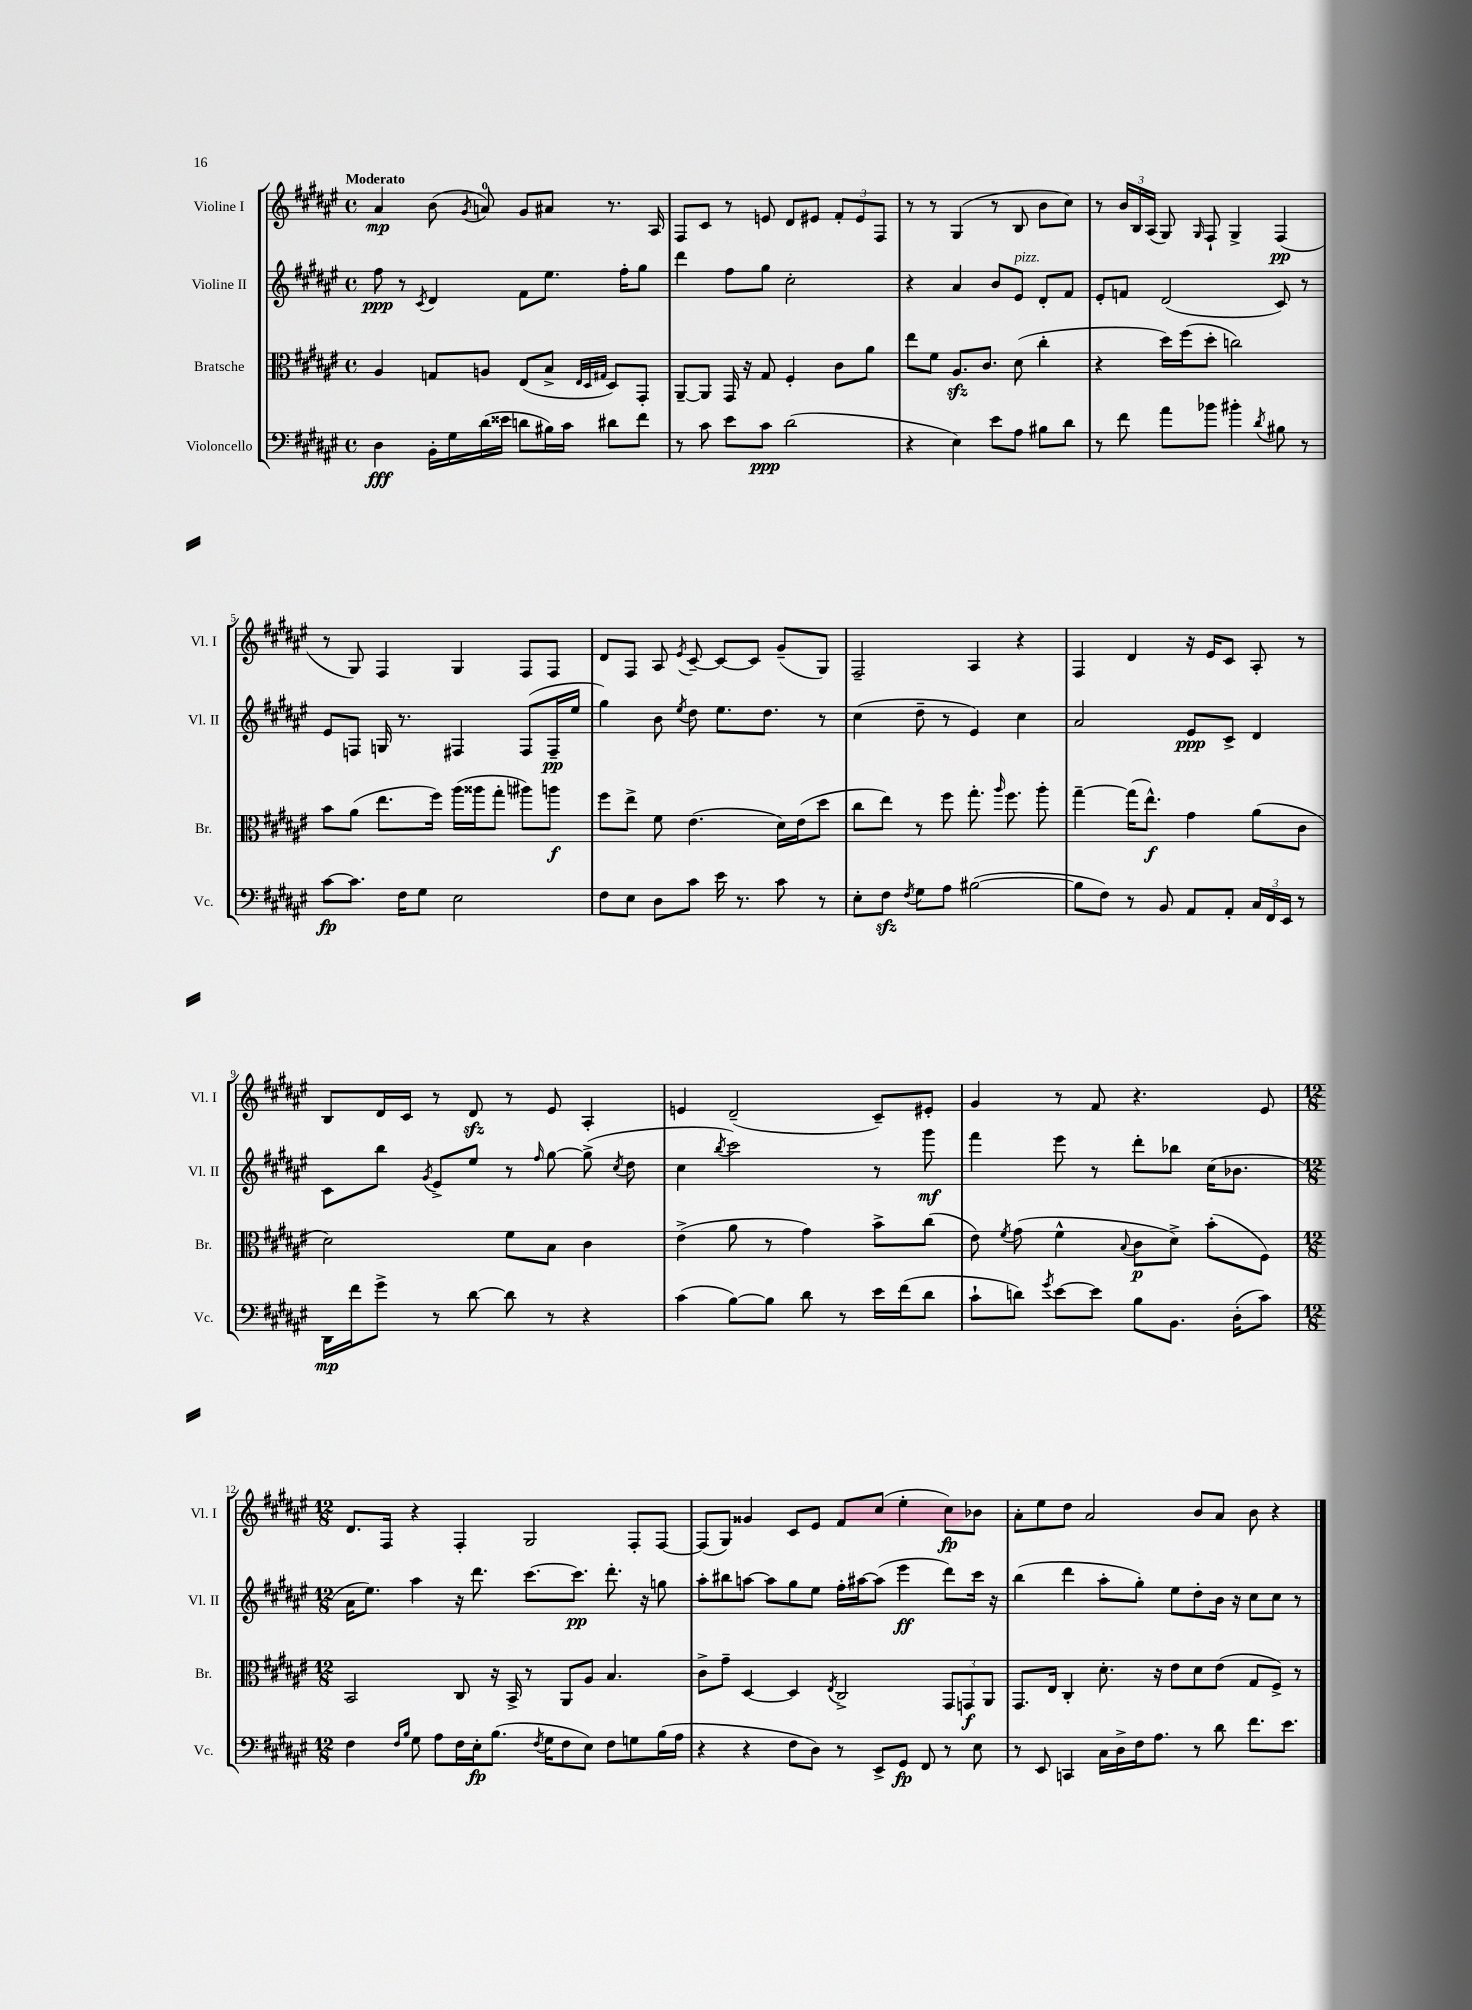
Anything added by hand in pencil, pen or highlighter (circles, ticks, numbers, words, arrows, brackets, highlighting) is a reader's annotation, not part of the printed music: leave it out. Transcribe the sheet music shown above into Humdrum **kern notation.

**kern	**dynam	**kern	**dynam	**kern	**dynam	**kern	**dynam
*part4	*part4	*part3	*part3	*part2	*part2	*part1	*part1
*staff4	*staff4	*staff3	*staff3	*staff2	*staff2	*staff1	*staff1
*I"Violoncello	*	*I"Bratsche	*	*I"Violine II	*	*I"Violine I	*
*I'Vc.	*	*I'Br.	*	*I'Vl. II	*	*I'Vl. I	*
*clefF4	*	*clefC3	*	*clefG2	*	*clefG2	*
*k[f#c#g#d#a#e#]	*	*k[f#c#g#d#a#e#]	*	*k[f#c#g#d#a#e#]	*	*k[f#c#g#d#a#e#]	*
*M4/4	*	*M4/4	*	*M4/4	*	*M4/4	*
*met(c)	*	*met(c)	*	*met(c)	*	*met(c)	*
=1	=1	=1	=1	=1	=1	=1	=1
!	!	!	!	!	!	!LO:TX:a:B:t=Moderato	!
4D#\	fff	4A#/	.	8ff#\	ppp	4a#/	mp
.	.	.	.	8r	.	.	.
.	.	.	.	8qc#/	.	.	.
16BB'\LL	.	8Gn/L	.	4d#/	.	(8b\	.
16G#\	.	.	.	.	.	.	.
.	.	.	.	.	.	8qg#/	.
(16d#\	.	8An/J	.	.	.	8an/)	.
16e##X\JJ	.	.	.	.	.	.	.
8dn\L	.	(8E#/L	.	8f#\L	.	8g#/L	.
16B#X\L)	.	8B^/J	.	8.ee#\J	.	8a#X/J	.
16c#\JJ	.	.	.	.	.	.	.
.	.	32qqE#/LLL	.	.	.	.	.
.	.	32qqD#/	.	.	.	.	.
.	.	32qqG#X/JJJ	.	.	.	.	.
8d#X\L	.	8D#/L)	.	.	.	8.r	.
.	.	.	.	16ff#'\KL	.	.	.
8f#\J	.	8GG#'/J	.	8gg#\J	.	.	.
.	.	.	.	.	.	16A#/	.
=2	=2	=2	=2	=2	=2	=2	=2
8r	.	[8AA#~/L	.	4ddd#\	.	8F#/L	.
8c#\	.	8AA#/J]	.	.	.	8c#/J	.
8e#\L	.	16GG#/	.	8ff#\L	.	8r	.
.	.	16r	.	.	.	.	.
8c#\J	ppp	8G#/	.	8gg#\J	.	8en/	.
(2d#\	.	4F#'/	.	2cc#'\	.	8d#/L	.
.	.	.	.	.	.	8e#X/J	.
.	.	8c#\L	.	.	.	12f#'/L	.
.	.	.	.	.	.	12e#/	.
.	.	8a#\J	.	.	.	.	.
.	.	.	.	.	.	12F#/J	.
=3	=3	=3	=3	=3	=3	=3	=3
4r	.	8ee#\L	.	4r	.	8r	.
.	.	8f#\J	.	.	.	8r	.
4E#\)	.	8.A#zz/L	.	4a#/	.	(4G#/	.
.	.	8.c#/J	.	.	.	.	.
8e#\L	.	.	.	8b/L	.	8r	.
!	!	!	!	!LO:TX:a:i:t=pizz.	!	!	!
8A#\J	.	(8d#\	.	8e#/J	.	8B/	.
8B#X\L	.	4cc#'\	.	8d#'/L	.	8b\L	.
8d#\J	.	.	.	8f#/J	.	8cc#\J)	.
=4	=4	=4	=4	=4	=4	=4	=4
8r	.	4r	.	8e#'/L	.	8r	.
8f#\	.	.	.	8fn/J	.	24b/LL	.
.	.	.	.	.	.	24B/	.
.	.	.	.	.	.	(24A#/JJ	.
8a#\L	.	16dd#\LL)	.	(2d#/	.	8G#/)	.
.	.	(16ff#\J	.	.	.	.	.
.	.	.	.	.	.	16qqG#/	.
8b-X\J	.	8dd#'\J	.	.	.	8F#`/	.
4b#X'\	.	2ccn\)	.	.	.	4G#^/	.
8qd#/	.	.	.	.	.	.	.
8B#X\	.	.	.	8c#/)	.	(4F#/	pp
8r	.	.	.	8r	.	.	.
!!LO:LB:g=z
=5	=5	=5	=5	=5	=5	=5	=5
[8c#\L	fp	8b\L	.	8e#/L	.	8r	.
8.c#\J]	.	(8a#\J	.	8Fn/J	.	8G#/)	.
.	.	8.ee#\L	.	16Gn/	.	4F#/	.
16F#\KL	.	.	.	8.r	.	.	.
8G#\J	.	.	.	.	.	.	.
.	.	16ff#\Jk)	.	.	.	.	.
2E#\	.	(16aa#\LL	.	4F#X/	.	4G#/	.
.	.	16aa##X\J	.	.	.	.	.
.	.	8gg#'\J	.	.	.	.	.
.	.	8aa#X\L)	.	(8F#/L	.	8F#/L	.
.	.	8aan\J	f	16F#~/L	pp	8F#/J	.
.	.	.	.	16ee#/JJ	.	.	.
=6	=6	=6	=6	=6	=6	=6	=6
8F#\L	.	8ff#\L	.	4gg#\)	.	8d#/L	.
8E#\J	.	8ee#^\J	.	.	.	8F#/J	.
8D#\L	.	8f#\	.	8b\	.	8A#/	.
.	.	.	.	8qee#/	.	8qe#/	.
8c#\J	.	(4.e#\	.	8dd#\	.	[8c#~/	.
16e#\	.	.	.	8.ee#\L	.	8c#/L_	.
8.r	.	.	.	.	.	.	.
.	.	.	.	.	.	8c#/J]	.
.	.	.	.	8.dd#\J	.	.	.
8c#\	.	16d#\LL)	.	.	.	(8g#~/L	.
.	.	(16e#\J	.	.	.	.	.
8r	.	8dd#\J	.	8r	.	8G#/J)	.
=7	=7	=7	=7	=7	=7	=7	=7
8E#'\L	.	8cc#\L	.	(4cc#\	.	2F#~/	.
8F#zz\J	.	8ee#\J)	.	.	.	.	.
8qF#/	.	.	.	.	.	.	.
8G#\L	.	8r	.	8dd#~\	.	.	.
8A#\J	.	8ff#\	.	8r	.	.	.
([2B#X\	.	8.gg#'\	.	4e#/)	.	4A#/	.
.	.	16qqaa#/	.	.	.	.	.
.	.	8.ff#\	.	.	.	.	.
.	.	.	.	4cc#\	.	4r	.
.	.	8aa#'\	.	.	.	.	.
=8	=8	=8	=8	=8	=8	=8	=8
8B#\L]	.	[4gg#~\	.	2a#/	.	4F#/	.
8F#\J)	.	.	.	.	.	.	.
8r	.	(16gg#\KL]	.	.	.	4d#/	.
.	.	8.ee#^^\J)	f	.	.	.	.
8BB/	.	.	.	.	.	.	.
8AA#/L	.	4g#\	.	8e#/L	ppp	16r	.
.	.	.	.	.	.	16e#/KL	.
8AA#'/J	.	.	.	8c#^/J	.	8c#/J	.
24C#/LL	.	(8a#\L	.	4d#/	.	8A#'/	.
24FF#/	.	.	.	.	.	.	.
24EE#/JJ	.	.	.	.	.	.	.
8r	.	8c#\J	.	.	.	8r	.
!!LO:LB:g=z
=9	=9	=9	=9	=9	=9	=9	=9
16DD#\LL	mp	2d#\)	.	8c#\L	.	8B/L	.
16f#\J	.	.	.	.	.	.	.
8g#^\J	.	.	.	8bb\J	.	16d#/L	.
.	.	.	.	.	.	16c#/JJ	.
.	.	.	.	8qg#/	.	.	.
8r	.	.	.	8e#^/L	.	8r	.
[8d#\	.	.	.	8ee#/J	.	8d#zz/	.
8d#\]	.	8f#\L	.	8r	.	8r	.
.	.	.	.	16qqff#/	.	.	.
8r	.	8B\J	.	[8gg#\	.	8e#/	.
4r	.	4c#\	.	(8gg#^\]	.	4A#'/	.
.	.	.	.	8qcc#/	.	.	.
.	.	.	.	8dd#\	.	.	.
=10	=10	=10	=10	=10	=10	=10	=10
(4c#\	.	(4e#^\	.	4cc#\	.	4en/	.
.	.	.	.	8qbb/	.	.	.
[8B\L)	.	8a#\	.	2ccc#\)	.	(2d#~/	.
8B\J]	.	8r	.	.	.	.	.
8d#\	.	4g#\)	.	.	.	.	.
8r	.	.	.	.	.	.	.
16e#\LL	.	8b^\L	.	8r	.	8c#~/L)	.
(16f#\J	.	.	.	.	.	.	.
8d#\J	.	(8cc#\J	.	8ggg#\	mf	8e#X'/J	.
=11	=11	=11	=11	=11	=11	=11	=11
8c#`\L	.	8e#\)	.	4fff#\	.	4g#/	.
.	.	8qf#/	.	.	.	.	.
8dn\J)	.	(8g#\	.	.	.	.	.
8qg#/	.	.	.	.	.	.	.
[8e#\L	.	4f#^^\	.	8eee#\	.	8r	.
8e#\J]	.	.	.	8r	.	8f#/	.
.	.	8qqB/	.	.	.	.	.
8B\L	.	8c#\L	p	8ddd#'\L	.	4.r	.
8.BB\J	.	8d#^\J)	.	8bb-X\J	.	.	.
.	.	(8b'\L	.	(16cc#\KL	.	.	.
(16D#'\KL	.	.	.	8.b-X\J	.	.	.
8c#\J)	.	8F#\J)	.	.	.	8e#/	.
!!LO:LB:g=z
=12	=12	=12	=12	=12	=12	=12	=12
*M12/8	*	*M12/8	*	*M12/8	*	*M12/8	*
4F#\	.	2BB/	.	16a#\KL	.	8.d#/L	.
.	.	.	.	8.ee#\J)	.	.	.
.	.	.	.	.	.	16F#/Jk	.
16qqF#/LL	.	.	.	.	.	.	.
16qqB/JJ	.	.	.	.	.	.	.
8G#\	.	.	.	4aa#\	.	4r	.
8A#\L	.	.	.	.	.	.	.
16F#\L	.	8C#/	.	16r	.	4F#'/	.
16E#'\J	fp	.	.	8.ddd#\	.	.	.
(8.B\J	.	16r	.	.	.	.	.
.	.	16BB^/	.	.	.	.	.
.	.	8r	.	[8.ccc#\L	.	2G#/	.
8qF#/	.	.	.	.	.	.	.
16G#\KL	.	.	.	.	.	.	.
8F#\	.	8AA#/L	.	.	.	.	.
.	.	.	.	8.ccc#\J]	pp	.	.
8E#\J)	.	8A#/J	.	.	.	.	.
8F#\L	.	4.B/	.	8.ddd#'\	.	.	.
8Gn\	.	.	.	.	.	8F#'/L	.
.	.	.	.	16r	.	.	.
(16B\L	.	.	.	8ggn\	.	[8F#/J	.
16A#\JJ	.	.	.	.	.	.	.
=13	=13	=13	=13	=13	=13	=13	=13
4r	.	8c#^\L	.	8aa#'\L	.	(8F#/L]	.
.	.	8g#~\J	.	8bb#X\	.	8G#/J)	.
4r	.	[4D#/	.	[8aan\J	.	4g##X/	.
.	.	.	.	8aa\L]	.	.	.
8F#\L	.	4D#/]	.	8gg#\	.	8c#/L	.
8D#\J)	.	.	.	8ee#\J	.	8e#/J	.
.	.	8qE#/	.	.	.	.	.
8r	.	2C#^/	.	16ff#'\LL	.	8f#/L	.
.	.	.	.	[16aa#X\J	.	.	.
8EE#^/L	.	.	.	(8aa#\J]	.	(8cc#/J	.
8GG#/J	fp	.	.	4eee#\	ff	4ee#'\	.
8FF#/	.	.	.	.	.	.	.
8r	.	12GG#/L	.	8ddd#\L)	.	8cc#\L)	fp
.	.	12GGn/	f	.	.	.	.
8E#\	.	.	.	16ccc#\Jk	.	8b-X\J	.
.	.	12AA#/J	.	.	.	.	.
.	.	.	.	16r	.	.	.
=14	=14	=14	=14	=14	=14	=14	=14
8r	.	8.GG#/L	.	(4bb\	.	8a#'\L	.
8EE#/	.	.	.	.	.	8ee#\	.
.	.	16E#/Jk	.	.	.	.	.
4CCn/	.	4C#'/	.	4ddd#\	.	8dd#\J	.
.	.	.	.	.	.	2a#/	.
16C#\LL	.	8.d#'\	.	8aa#'\L	.	.	.
16D#^\	.	.	.	.	.	.	.
16F#\J	.	.	.	8gg#'\J)	.	.	.
8.A#\J	.	16r	.	.	.	.	.
.	.	8e#\L	.	8ee#\L	.	.	.
8r	.	8d#\	.	8dd#'\	.	8b/L	.
8d#\	.	(8e#\J	.	16b\Jk	.	8a#/J	.
.	.	.	.	16r	.	.	.
8.f#\L	.	8G#/L	.	8cc#\L	.	8b\	.
.	.	8F#^/J)	.	8cc#\J	.	4r	.
8.e#\J	.	.	.	.	.	.	.
.	.	8r	.	8r	.	.	.
==	==	==	==	==	==	==	==
*-	*-	*-	*-	*-	*-	*-	*-
